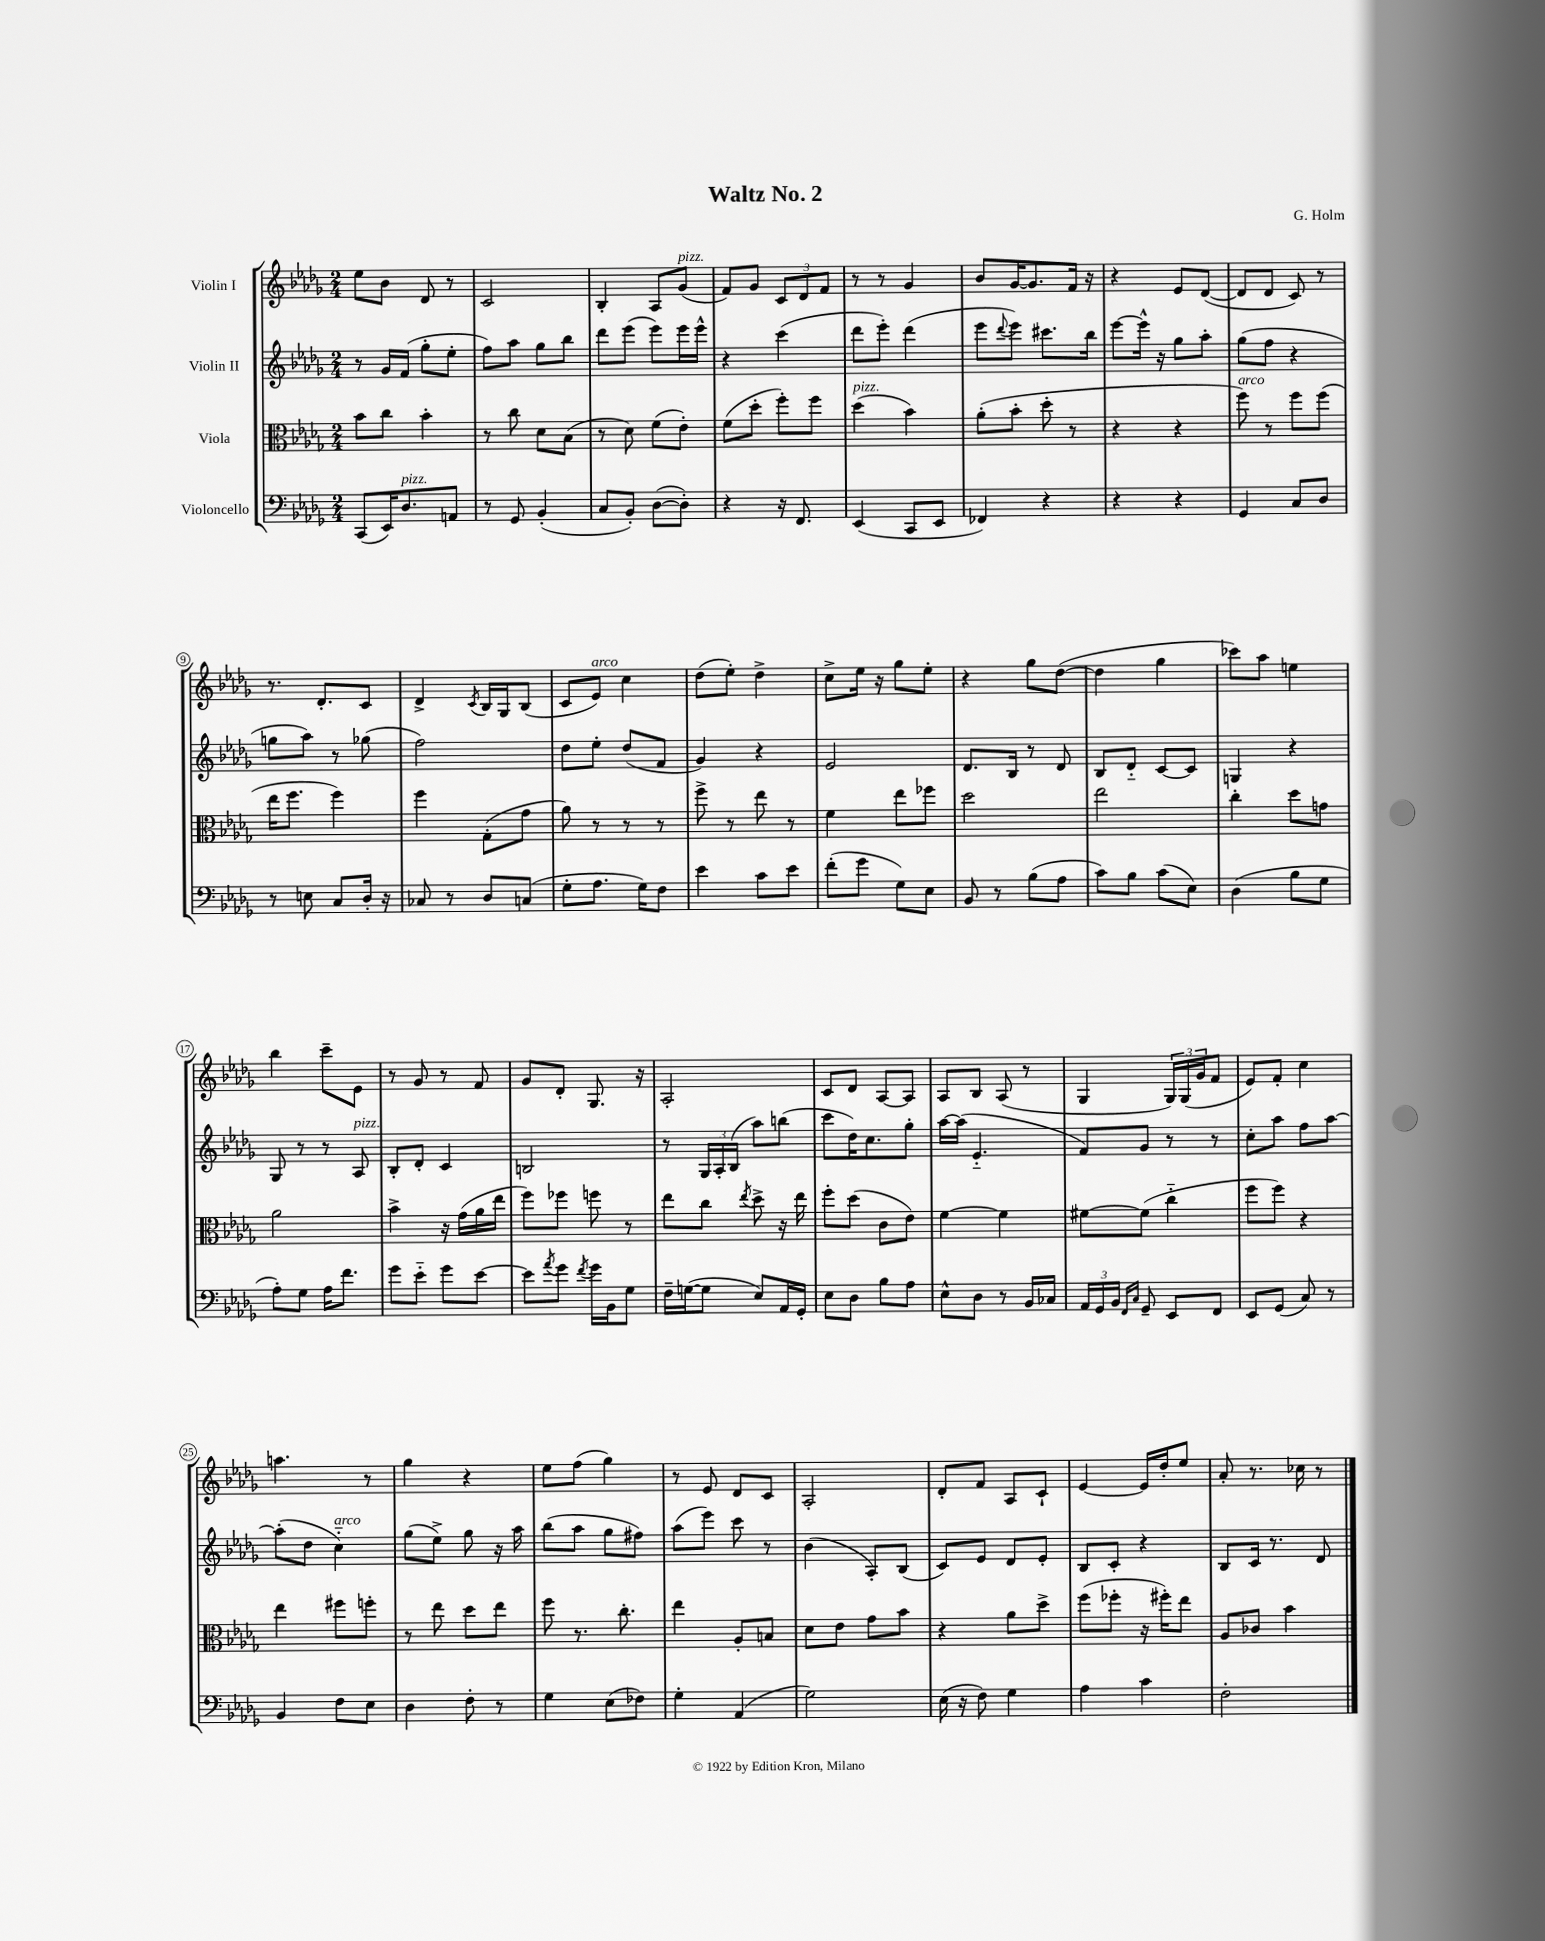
\header { title = "Waltz No. 2" composer = "G. Holm" }
<<
\new StaffGroup <<
\new Staff = "s0" \with { instrumentName = "Violin I" } {
    \clef treble \key des \major \numericTimeSignature \time 2/4
    ees''8 bes'8 des'8 r8 |
    c'2 |
    bes4-. aes8 ges'8^\markup { \italic "pizz." }( |
    f'8) ges'8 \tuplet 3/2 { c'8 des'8 f'8 } |
    r8 r8 ges'4 |
    bes'8 ges'16~ ges'8. f'16 r16 |
    r4 ees'8 des'8~( |
    des'8 des'8 c'8) r8 |
    r8. des'8.-. c'8 |
    des'4-> \acciaccatura { c'8 } bes16 ges16 bes8( |
    c'8 ees'8^\markup { \italic "arco" }) c''4 |
    des''8( ees''8-.) des''4-> |
    c''8-> ees''16 r16 ges''8 ees''8-. |
    r4 ges''8 des''8~( |
    des''4 ges''4 |
    ces'''8) aes''8 e''4 |
    bes''4 c'''8-- ees'8 |
    r8 ges'8 r8 f'8 |
    ges'8 des'8-. ges8. r16 |
    aes2-. |
    c'8 des'8 aes8~ aes8 |
    aes8 bes8 aes8( r8 |
    ges4 \tuplet 3/2 { ges16) ges16( ges'16 } f'8 |
    ees'8) f'8-. c''4 |
    a''4. r8 |
    ges''4 r4 |
    ees''8 f''8( ges''4) |
    r8 ees'8 des'8 c'8 |
    aes2-. |
    des'8-. f'8 aes8 c'8-! |
    ees'4~ ees'16 des''16-. ees''8 |
    aes'8-. r8. ces''16 r8 \bar "|." |
}
\new Staff = "s1" \with { instrumentName = "Violin II" } {
    \clef treble \key des \major \numericTimeSignature \time 2/4
    r8 ges'16 f'16( ges''8-. ees''8-. |
    f''8) aes''8 ges''8 bes''8 |
    des'''8 ees'''8( ees'''8) ees'''16 ees'''16-^ |
    r4 c'''4( |
    des'''8 ees'''8-.) des'''4( |
    ees'''8 \appoggiatura { des'''8 } ees'''8) cis'''8. bes''16 |
    ees'''8~ ees'''16-^ r16 ges''8 aes''8-. |
    ges''8( f''8 r4 |
    g''8 aes''8) r8 ges''8( |
    f''2) |
    des''8 ees''8-. des''8( f'8 |
    ges'4) r4 |
    ees'2 |
    des'8. bes16 r8 des'8 |
    bes8 des'8-_ c'8~ c'8 |
    g4 r4 |
    ges8 r8 r8 aes8^\markup { \italic "pizz." } |
    bes8-. des'8-. c'4 |
    b2 |
    r8 \tuplet 3/2 { ges16 aes16-. bes16( } aes''8) b''8( |
    c'''8 des''16) c''8. ges''8-. |
    aes''16~ aes''16( ees'4.-_ |
    f'8) ges'8 r8 r8 |
    c''8-. aes''8 f''8 aes''8~ |
    aes''8-.( des''8 c''4-_^\markup { \italic "arco" }) |
    ges''8( ees''8->) ges''8 r16 aes''16 |
    bes''8( aes''8 ges''8 fis''8) |
    aes''8( ees'''8) c'''8 r8 |
    bes'4( aes8-.) bes8( |
    c'8) ees'8 des'8 ees'8-. |
    bes8 c'8-. r4 |
    bes8 c'16 r8. des'8 \bar "|." |
}
\new Staff = "s2" \with { instrumentName = "Viola" } {
    \clef alto \key des \major \numericTimeSignature \time 2/4
    bes'8 c''8 bes'4-. |
    r8 c''8 des'8 bes8( |
    r8 des'8) f'8( ees'8-.) |
    f'8( des''8-. f''8-.) f''8 |
    des''4^\markup { \italic "pizz." }( bes'4) |
    aes'8-.( bes'8-. des''8-. r8 |
    r4 r4 |
    f''8^\markup { \italic "arco" }) r8 f''8 f''8( |
    ees''16 f''8. f''4) |
    f''4 ges8-.( ges'8 |
    aes'8) r8 r8 r8 |
    f''8-> r8 ees''8 r8 |
    f'4 ees''8 fes''8 |
    des''2 |
    ees''2 |
    c''4-. des''8 g'8 |
    aes'2 |
    bes'4-> r16 ges'16( aes'16 ees''16 |
    f''8) fes''8 f''8 r8 |
    ees''8 c''8 \acciaccatura { ees''8 } des''8-> r16 ees''16 |
    f''8-. des''8( c'8 ees'8) |
    f'4~ f'4 |
    fis'8~ fis'8( c''4-_ |
    f''8 f''8) r4 |
    ees''4 fis''8 f''8-. |
    r8 ees''8 des''8 ees''8 |
    f''8 r8. c''8.-. |
    ees''4 aes8-. b8 |
    des'8 ees'8 ges'8 bes'8 |
    r4 aes'8 des''8-> |
    f''8( fes''8-. r16 fis''16-.) ees''8 |
    aes8 ces'8 bes'4 \bar "|." |
}
\new Staff = "s3" \with { instrumentName = "Violoncello" } {
    \clef bass \key des \major \numericTimeSignature \time 2/4
    c,8( ees,16) des8.^\markup { \italic "pizz." } a,8 |
    r8 ges,8 bes,4-.( |
    c8 bes,8-.) des8~( des8-.) |
    r4 r16 f,8. |
    ees,4( c,8 ees,8 |
    fes,4) r4 |
    r4 r4 |
    ges,4 c8 des8 |
    r8 e8 c8 des16-. r16 |
    ces8 r8 des8 c8( |
    ges8-. aes8. ges16) f8 |
    ees'4 c'8 ees'8 |
    f'8-.( ges'8 ges8) ees8 |
    bes,8 r8 bes8( aes8 |
    c'8) bes8 c'8( ees8) |
    des4( bes8 ges8 |
    aes8-.) ges8 aes16 f'8. |
    ges'8 ees'8-_ ges'8 ees'8~ |
    ees'8 \acciaccatura { aes'8 } ges'8 \acciaccatura { f'8 } ges'16 bes,16 ges8 |
    f16-- g16~( g8 ees8) aes,16 ges,16-. |
    ees8 des8 bes8 aes8 |
    ees8-^ des8 r8 bes,16 ces16 |
    \tuplet 3/2 { aes,16 ges,16 bes,16 } \grace { f,16 c16 } ges,8-- ees,8 f,8 |
    ees,8 ges,8( c8) r8 |
    bes,4 f8 ees8 |
    des4 f8-. r8 |
    ges4 ees8( fes8) |
    ges4-. aes,4( |
    ges2) |
    ees16( r16 f8) ges4 |
    aes4 c'4 |
    f2-. \bar "|." |
}
>>
>>
\layout { \context { \Score \override BarNumber.stencil = #(make-stencil-circler 0.1 0.3 ly:text-interface::print) } }
